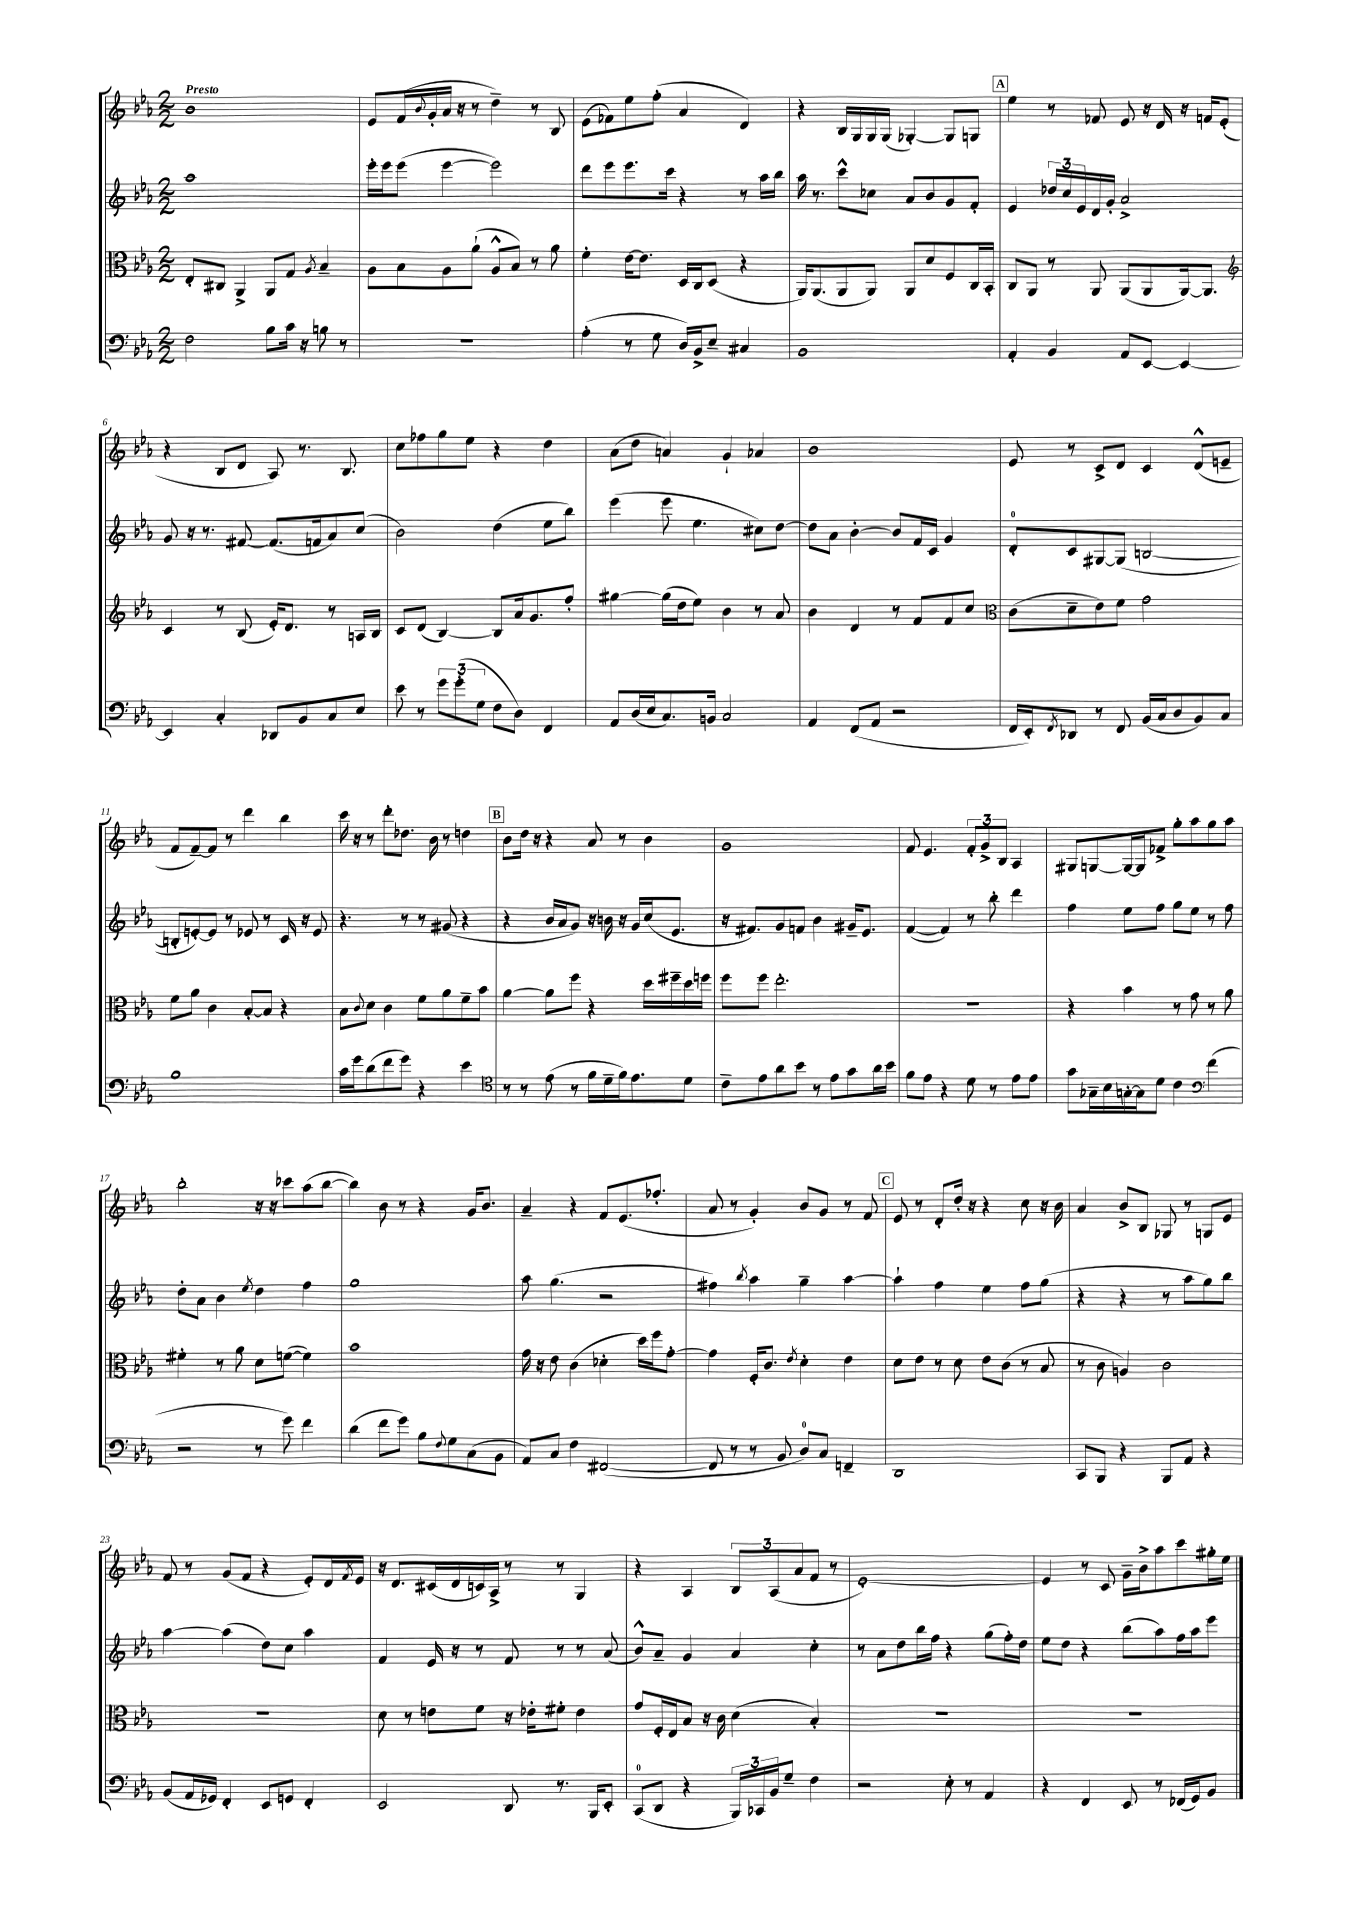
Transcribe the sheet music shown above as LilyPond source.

<<
\new StaffGroup <<
\new Staff = "s0" {
    \clef treble \key ees \major \numericTimeSignature \time 2/2 \tempo "Presto"
    bes'1 |
    ees'8 f'16( \appoggiatura { bes'8 } g'16-. aes'16 r16 r8 d''4--) r8 bes8 |
    ees'8( fes'8) ees''8 f''8-.( aes'4 d'4) |
    r4 bes16 g16 g16 g16( ges4~-.) ges8 g8 |
    \mark \markup { \box "A" } ees''4 r8 fes'8 ees'8 r16 d'16 r16 f'16 ees'8-.( |
    r4 bes8 d'8 aes8) r8. bes8. |
    c''8 fes''8 g''8 ees''8 r4 d''4 |
    aes'8( d''8 a'4) g'4-! aes'4 |
    bes'1 |
    ees'8 r8 c'8-> d'8 c'4 d'8-^( e'8-- |
    f'8 f'8~--) f'8 r8 d'''4 bes''4 |
    c'''16 r16 r8 d'''8-. des''8. bes'16 r8 d''4 |
    \mark \markup { \box "B" } bes'8 d''16 r16 r4 aes'8 r8 bes'4 |
    g'1 |
    f'8 ees'4. \tuplet 3/2 { f'8-. g'8-> bes8 } aes4 |
    gis8 g8~ g16~ g16 fes'8-> g''8-. aes''8 g''8 aes''8 |
    bes''2-. r16 r16 ces'''8 aes''8( bes''8~ |
    bes''4) bes'8 r8 r4 g'16 bes'8. |
    aes'4-- r4 f'8 ees'8.( fes''8.-. |
    aes'8 r8 g'4-.) bes'8 g'8 r8 f'8 |
    \mark \markup { \box "C" } ees'8 r8 d'8-. d''16-. r16 r4 c''8 r16 bes'16 |
    aes'4 bes'8-> bes8 ges8 r8 g8 ees'8 |
    f'8 r8 g'8( f'8 r4 ees'8-.) d'16 \acciaccatura { f'8 } ees'16 |
    r16 d'8. cis'16( d'16 c'16) aes16-> r8 r8 g4 |
    r4 aes4 \tuplet 3/2 { bes8 aes8( aes'8 } f'8 r8 |
    ees'1~-.) |
    ees'4 r8 c'8 g'16-- bes'16-> aes''8 c'''8 gis''16-. ees''16 \bar "|." |
}
\new Staff = "s1" {
    \clef treble \key ees \major \numericTimeSignature \time 2/2
    aes''1 |
    ees'''16-. ees'''16 ees'''8( ees'''4~ ees'''2) |
    d'''8 ees'''8 ees'''8. c'''16 r4 r8 aes''16 bes''16 |
    aes''16 r8. c'''8-^ ces''8 aes'8 bes'8 g'8 f'8-. |
    \mark \markup { \box "A" } ees'4 \tuplet 3/2 { des''16 c''16 ees'16 } d'16 g'16-. aes'2-> |
    g'8 r16 r8. fis'8~ fis'8.( f'16 aes'8) c''8( |
    bes'2) d''4( ees''8 bes''8) |
    ees'''4( ees'''8 ees''4. cis''8) d''8~ |
    d''8 aes'8 bes'4~-. bes'8 f'16 c'16 g'4 |
    d'8-0-. c'8 gis8~ gis8( b2~ |
    b8-. e'8~-.) e'8 r8 ees'8 r8 c'16 r16 ees'8 |
    r4. r8 r8 gis'8( r4 |
    \mark \markup { \box "B" } r4 bes'16 aes'16 g'8) r16 b'16 r16 g'16 c''16( ees'8. |
    r16 fis'8.) g'8 f'8 bes'4 gis'16-- ees'8. |
    f'4~( f'4) r8 bes''8-. d'''4 |
    f''4 ees''8 f''8 g''8 ees''8 r8 f''8 |
    d''8-. aes'8 bes'4 \acciaccatura { ees''8 } d''4 f''4 |
    g''1 |
    aes''8 g''4.( r2 |
    fis''4) \acciaccatura { bes''8 } aes''4 g''4-- aes''4~ |
    \mark \markup { \box "C" } aes''4-! f''4 ees''4 f''8 g''8( |
    r4 r4 r8 aes''8 g''8) bes''8 |
    aes''4~ aes''4( d''8) c''8 aes''4 |
    f'4 ees'16 r16 r8 f'8 r8 r8 aes'8( |
    bes'8-^) aes'8-- g'4 aes'4 c''4-. |
    r8 aes'8 d''8 bes''16 f''16 r4 g''8( f''16-.) d''16 |
    ees''8 d''8 r4 bes''8( aes''8) f''16 aes''16 ees'''8 \bar "|." |
}
\new Staff = "s2" {
    \clef alto \key ees \major \numericTimeSignature \time 2/2
    ees8-. cis8 aes,4-> aes,8 g8 \acciaccatura { aes8 } bes4-- |
    aes8 bes8 aes8 aes'8-!( aes8-^ bes8) r8 aes'8 |
    f'4-. ees'16~ ees'8. d16 c16 d8( r4 |
    aes,16) aes,8.( aes,8 aes,8) aes,8 d'8 f8 c16 bes,16-. |
    \mark \markup { \box "A" } c8 aes,8 r8 aes,8 aes,8( aes,8 aes,16~) aes,8. |
    \clef treble c'4 r8 bes8( ees'16-.) d'8. r8 a16 bes16 |
    c'8 d'8( bes4~) bes8 aes'16 g'8. f''8-. |
    gis''4~ gis''16( d''16 ees''8) bes'4 r8 aes'8 |
    bes'4 d'4 r8 f'8 f'8 c''8 |
    \clef alto c'8( d'8-- ees'8) f'8 g'2 |
    f'8 aes'8 c'4 bes8~-. bes8 r4 |
    bes8 \appoggiatura { c'8 } d'8 c'4 f'8 aes'8 f'8-- bes'8 |
    \mark \markup { \box "B" } aes'4~ aes'8 f''8 r4 d''16 fis''16-- d''16 f''16 |
    f''8 f''8 ees''2.-. |
    R1 |
    r4 bes'4 r8 g'8 r8 aes'8 |
    fis'4-. r8 aes'8 d'8 f'8~( f'4) |
    bes'1 |
    g'16 r16 ees'8 c'4( des'4-. d''16) f''16 g'8~-. |
    g'4 f16-. c'8. \acciaccatura { ees'8 } d'4-. ees'4 |
    \mark \markup { \box "C" } d'8 ees'8 r8 d'8 ees'8 c'8( r8 bes8 |
    r8 c'8 a4) c'2 |
    R1 |
    d'8 r8 e'8 f'8 r16 ees'16-. fis'8-. ees'4 |
    g'8 f16-. ees16 bes8 r16 c'16 d'4( bes4-.) |
    r1 |
    r1 \bar "|." |
}
\new Staff = "s3" {
    \clef bass \key ees \major \numericTimeSignature \time 2/2
    f2 bes8 c'16 r16 b8 r8 |
    R1 |
    aes4-.( r8 g8 d16) bes,16-> ees8-- cis4 |
    bes,1 |
    \mark \markup { \box "A" } aes,4-. bes,4 aes,8 ees,8~ ees,4~ |
    ees,4 c4-. des,8 bes,8 c8 ees8 |
    ees'8 r8 \tuplet 3/2 { g'8 g'8-.( g8 } f8 d8) f,4 |
    aes,8 d16( ees16 c8.) b,16 c2 |
    aes,4 f,8( aes,8 r2 |
    f,16 ees,16-.) \acciaccatura { f,8 } des,8 r8 f,8 bes,16( c16 d8 bes,8) c8 |
    bes1 |
    c'16 g'16 d'8( f'8 g'8) r4 ees'4 |
    \mark \markup { \box "B" } \clef tenor r8 r8 ees'8( r8 f'16 d'16-- f'16) ees'8. d'8 |
    c'8-- ees'8 aes'8 bes'8 r8 ees'8 g'8 aes'16 bes'16 |
    f'8 ees'8 r4 d'8 r8 ees'8 ees'8 |
    g'8 ges16-- bes16 g16~-. g16 d'8 c'4 \clef bass f'4( |
    r2 r8 g'8) f'4 |
    d'4( f'8 g'8) bes8 \appoggiatura { f8 } g8 c8( bes,8 |
    aes,8) c8 f4 fis,2~( |
    fis,8 r8 r8 bes,8 d8-0) c8 f,4-- |
    \mark \markup { \box "C" } d,1 |
    c,8 bes,,8 r4 bes,,8 aes,8 r4 |
    bes,8( aes,16 ges,16) f,4-. ees,8 g,8 f,4-. |
    ees,2 d,8 r8. bes,,16 ees,8-. |
    c,8-0( d,8 r4 \tuplet 3/2 { bes,,16) ces,16 bes,16 } g8-- f4 |
    r2 ees8-. r8 aes,4 |
    r4 f,4 ees,8 r8 fes,16( g,16) bes,8 \bar "|." |
}
>>
>>
